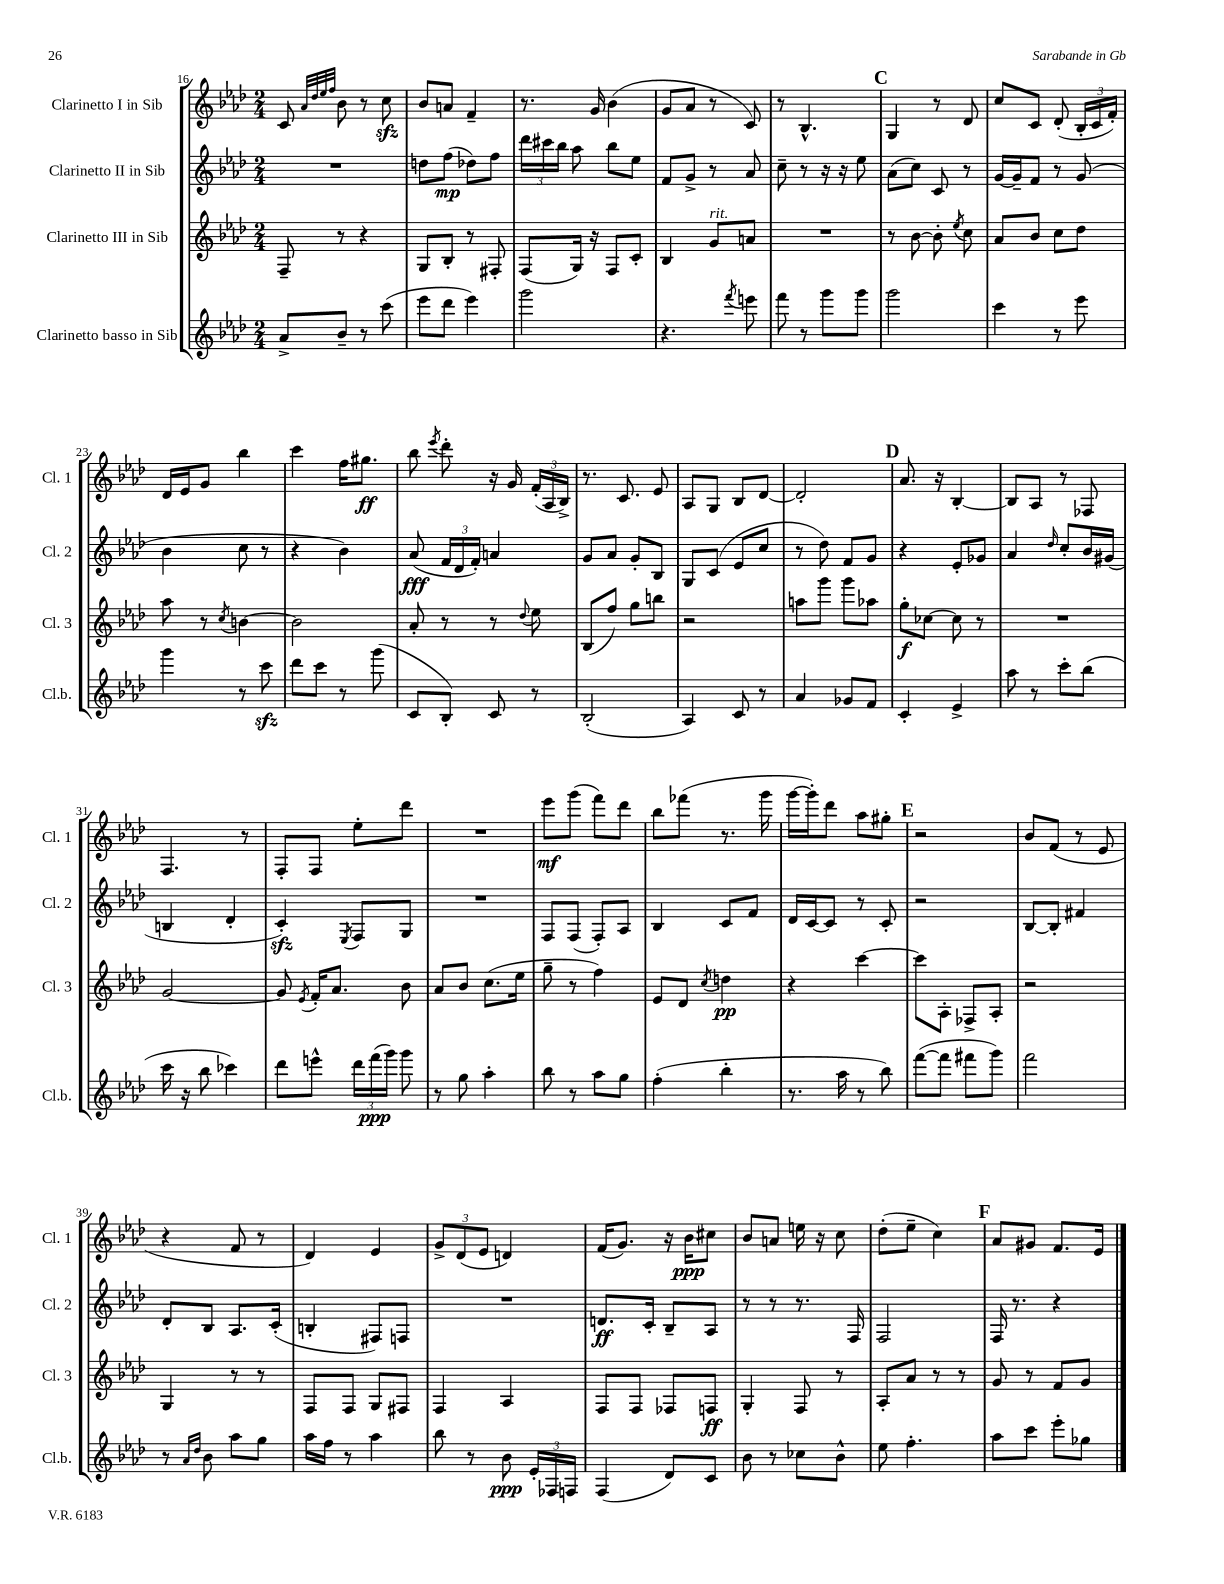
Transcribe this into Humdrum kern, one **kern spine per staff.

**kern	**kern	**kern	**kern
*staff4	*staff3	*staff2	*staff1
*clefG2	*clefG2	*clefG2	*clefG2
*k[b-e-a-d-]	*k[b-e-a-d-]	*k[b-e-a-d-]	*k[b-e-a-d-]
*M2/4	*M2/4	*M2/4	*M2/4
8a-^/L	8F~/	2r	8c/
.	.	.	32qqa-/LLL
.	.	.	32qqdd-/
.	.	.	32qqee-/
.	.	.	32qqff/JJJ
8b-~/J	8r	.	8b-\
8r	4r	.	8r
(8ccc\	.	.	8cc\
=	=	=	=
8eee-\L	8G/L	8dd\L	8b-/L
8ddd-\J	8B-'/J	(8ff\J	8a/J
4eee-\)	8r	8dd-\L)	4f~/
.	8F#'/	8ff\J	.
=	=	=	=
2ggg\	(8F/L	24ddd-\LL	8.r
.	.	24ccc#\	.
.	.	24bb-\JJ	.
.	16G/Jk)	8aa-\	.
.	16r	.	16g/
.	8F/L	8bb-\L	(4b-\
.	8c'/J	8ee-\J	.
=	=	=	=
4.r	4B-/	8f/L	8g/L
.	.	8g^/J	8a-/J
.	8g/L	8r	8r
8qfff/	.	.	.
8eee\	8a/J	8a-/	8c/)
=	=	=	=
8fff\	2r	8cc~\	8r
8r	.	8r	4.B-^^/
8ggg\L	.	16r	.
.	.	16r	.
8ggg\J	.	8ee-\	.
=	=	=	=
2ggg\	8r	(8a-\L	4G/
.	[8b-\	8cc\J)	.
.	8b-'\]	8c/	8r
.	8qee-/	.	.
.	8cc\	8r	8d-/
=	=	=	=
4ccc\	8a-/L	[16g/LL	8cc/L
.	.	16g~/]J	.
.	8b-/J	8f/J	8c/J
8r	8cc\L	8r	(8d-'/
8eee-\	8dd-\J	(8g/	24B-'/LL
.	.	.	24c/
.	.	.	24f'/JJ)
=	=	=	=
4ggg\	8aa-\	4b-\	16d-/LL
.	.	.	16e-/J
.	8r	.	8g/J
.	8qcc/	.	.
8r	[4b\	8cc\	4bb-\
8ccc\	.	8r	.
=	=	=	=
8ddd-\L	2b\]	4r	4ccc\
8ccc\J	.	.	.
8r	.	4b-\)	16ff\LK
.	.	.	8.gg#\J
(8ggg\	.	.	.
=	=	=	=
8c/L	8a-'/	(8a-/	8bb-\
.	.	.	8qeee-/
8B-'/J)	8r	24f/LL	8ddd-'\
.	.	24d-/	.
.	.	24f'/JJ)	.
8c/	8r	4a/	16r
.	.	.	16g/
.	8qqdd-/	.	.
8r	8ee-\	.	(24f'/LL
.	.	.	24A-/
.	.	.	24B-^/JJ)
=	=	=	=
(2B-'/	(8B-/L	8g/L	8.r
.	8ff/J)	8a-/J	.
.	.	.	8.c/
.	8gg\L	8g'/L	.
.	8bb\J	8B-/J	8e-/
=	=	=	=
4A-/)	2r	8G/L	8A-/L
.	.	(8c/J	8G/J
8c/	.	8e-/L	8B-/L
8r	.	8cc/J	[8d-/J
=	=	=	=
4a-/	8aa\L	8r	2d-'/]
.	8ggg\J	8dd-\)	.
8g-/L	8ggg\L	8f/L	.
8f/J	8aa-\J	8g/J	.
=	=	=	=
4c'/	8gg'\L	4r	8.a-/
.	[8cc-\J	.	.
.	.	.	16r
4e-^/	8cc-\]	8e-'/L	[4B-'/
.	8r	8g-/J	.
=	=	=	=
8aa-\	2r	4a-/	8B-/]L
8r	.	.	8A-/J
.	.	16qqdd-/	.
8ccc'\L	.	8cc'/L	8r
(8bb-\J	.	16b-/L	8F-/
.	.	(16g#/JJ	.
=	=	=	=
16ccc\	[2g/	4B/	4.F/
16r	.	.	.
8bb-\	.	.	.
4ccc-\)	.	4d-'/	.
.	.	.	8r
=	=	=	=
8ddd-\L	8g/]	4c'/)	8F'/L
.	8qe-/	.	.
8eee^^\J	16f'/LK	.	8F/J
.	8.a-/J	.	.
.	.	8qE-/	.
24ddd-\LL	.	8F/L	8ee-'\L
(24fff\	.	.	.
24ggg\JJ)	.	.	.
8ggg\	8b-\	8G/J	8ddd-\J
=	=	=	=
8r	8a-/L	2r	2r
8gg\	8b-/J	.	.
4aa-'\	(8.cc\L	.	.
.	16ee-\Jk	.	.
=	=	=	=
8bb-\	8gg~\	8F/L	8eee-\L
8r	8r	(8F/J	(8ggg\J
8aa-\L	4ff\)	8F'/L)	8fff\L)
8gg\J	.	8A-/J	8ddd-\J
=	=	=	=
(4ff'\	8e-/L	4B-/	8bb-\L
.	8d-/J	.	(8fff-\J
.	8qcc/	.	.
4bb-'\	4dd\	8c/L	8.r
.	.	8f/J	.
.	.	.	16ggg\
=	=	=	=
8.r	4r	16d-/LL	[16ggg\LL
.	.	[16c/J	16ggg'\]J)
.	.	8c/]J	8ddd-\J
16aa-\	.	.	.
8r	[4ccc\	8r	8aa-\L
8bb-\)	.	8c'/	8gg#'\J
=	=	=	=
([8fff\L	8ccc\]L	2r	2r
8fff\]J	8A-'\J	.	.
8fff#\L	8F-^/L	.	.
8ggg\J)	8A-'/J	.	.
=	=	=	=
2fff\	2r	[8B-/L	8b-/L
.	.	8B-'/]J	(8f/J
.	.	4f#/	8r
.	.	.	8e-/
=	=	=	=
8r	4G/	8d-'/L	4r
16qqa-/LL	.	.	.
16qqdd-/JJ	.	.	.
8b-\	.	8B-/J	.
8aa-\L	8r	8.A-/L	8f/
8gg\J	8r	.	8r
.	.	(16c'/Jk	.
=	=	=	=
16aa-\LL	8F/L	4B'/	4d-/)
16ff\JJ	.	.	.
8r	8F/J	.	.
4aa-\	8G/L	8F#/L)	4e-/
.	8F#/J	8F/J	.
=	=	=	=
8bb-\	4F/	2r	12g^/L
.	.	.	(12d-/
8r	.	.	.
.	.	.	12e-/J
8b-\	4A-/	.	4d/)
24e-'/LL	.	.	.
24F-/	.	.	.
24F/JJ	.	.	.
=	=	=	=
(4F/	8F/L	8.d/L	(16f/LK
.	.	.	8.g/J)
.	8F/J	.	.
.	.	16c'/Jk	.
8d-/L)	8F-/L	8B-~/L	16r
.	.	.	16b-\LK
8c/J	8F/J	8A-/J	8cc#\J
=	=	=	=
8b-\	4G'/	8r	8b-/L
8r	.	8r	8a/J
8cc-\L	8F/	8.r	16ee\
.	.	.	16r
8b-^^\J	8r	.	8cc\
.	.	16F/	.
=	=	=	=
8ee-\	8A-'/L	2F/	(8dd-'\L
4.ff'\	8a-/J	.	8ee-~\J
.	8r	.	4cc\)
.	8r	.	.
=	=	=	=
8aa-\L	8g/	16F/	8a-/L
.	.	8.r	.
8ccc\J	8r	.	8g#/J
8eee-'\L	8f/L	4r	8.f/L
8gg-\J	8g/J	.	.
.	.	.	16e-/Jk
==	==	==	==
*-	*-	*-	*-
